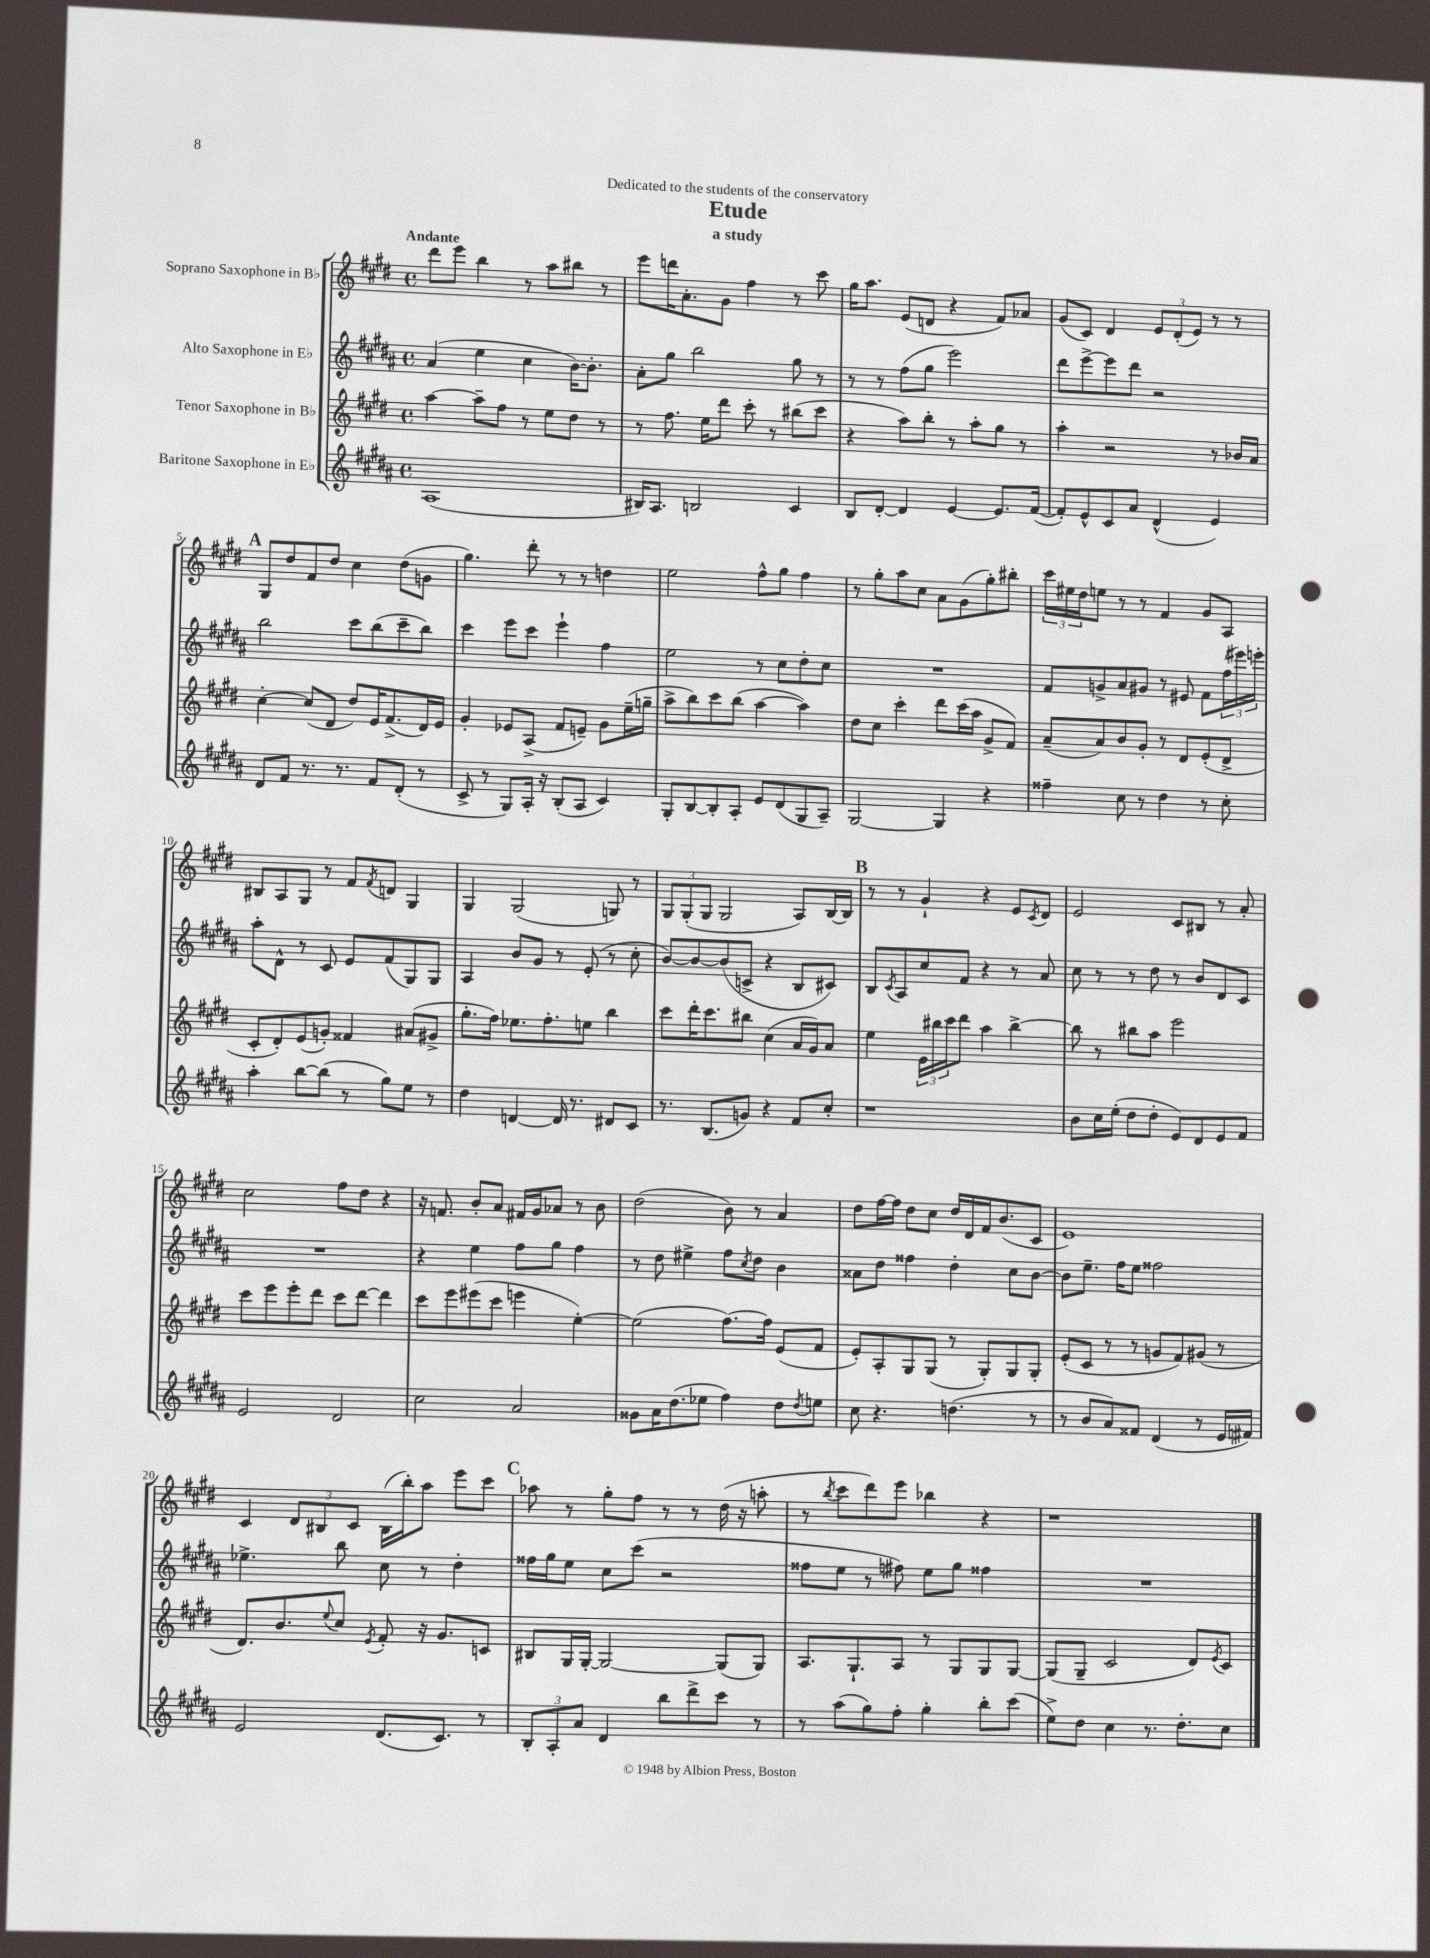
\header { title = "Etude" subtitle = "a study" dedication = "Dedicated to the students of the conservatory" }
<<
\new StaffGroup <<
\new Staff = "s0" \with { instrumentName = "Soprano Saxophone in Bb" } {
    \clef treble \key e \major \defaultTimeSignature \time 4/4 \tempo "Andante"
    dis'''8 e'''8 b''4 r8 a''8 bis''8 r8 |
    e'''8 d'''16 a'8.-. gis'8 fis''4 r8 cis'''8 |
    gis''16 a''8. e'8( d'8 r4 fis'8) aes'8 |
    gis'8( cis'8) dis'4 \tuplet 3/2 { e'8 dis'8-.( e'8) } r8 r8 |
    \mark \markup { \bold "A" } gis8 dis''8 fis'8 dis''8 cis''4 dis''8( g'8 |
    gis''4.) dis'''8-. r8 r8 d''4 |
    e''2 fis''8-^ gis''8 fis''4 |
    r8 gis''8-. a''8 cis''8 a'8 gis'8( gis''8-.) bis''8-. |
    \tuplet 3/2 { cis'''16 eis''16 dis''16 } e''8 r8 r8 fis'4 gis'8 a8 |
    bis8 a8 gis8 r8 fis'8 \acciaccatura { fis'8 } d'8 gis4 |
    gis4 gis2( g8) r8 |
    \tuplet 3/2 { gis8 gis8-.( gis8 } gis2 a8) b16~ b16 |
    \mark \markup { \bold "B" } r8 r8 gis'4-! r4 e'8 \acciaccatura { cis'8 } dis'8 |
    e'2 cis'8 bis8 r8 a'8-. |
    cis''2 fis''8 dis''8 r4 |
    r16 f'8. b'8-. a'8 fis'16 gis'16 aes'8 r8 b'8 |
    dis''2( b'8) r8 a'4 |
    dis''8 fis''16~ fis''16 dis''8 cis''8 dis''16 dis'16 fis'16 b'8.( cis'8 |
    e'1) |
    cis'4 \tuplet 3/2 { dis'8 bis8 cis'8 } bis16( b''16-.) a''8 e'''8 cis'''8 |
    \mark \markup { \bold "C" } aes''8 r8 gis''8-. fis''8 r8 r8 dis''16( r16 a''8-. |
    r8 \acciaccatura { b''8 } cis'''8 dis'''8) e'''8 bes''4 r4 |
    r1 \bar "|." |
}
\new Staff = "s1" \with { instrumentName = "Alto Saxophone in Eb" } {
    \clef treble \key b \major \defaultTimeSignature \time 4/4
    ais'4( e''4 cis''4 b'16~) b'8.-. |
    ais'8-. gis''8 b''2 gis''8 r8 |
    r8 r8 fis''8( gis''8 e'''2) |
    dis'''8 e'''8~-> e'''8 dis'''8 r2 |
    \mark \markup { \bold "A" } b''2 cis'''8 b''8( cis'''8-- b''8) |
    cis'''4 e'''8 cis'''8 e'''4-! fis''4 |
    e''2 r8 cis''8 dis''8-. cis''8 |
    R1 |
    fis'8 g'8-> ais'8 gis'8 r8 eis'8 fis'8 \tuplet 3/2 { fis''16( eis'''16) e'''16-. } |
    ais''8-. dis'8-^ r8 cis'8 e'8 fis'8( gis8) gis8 |
    ais4 b'8 gis'8 r8 e'8-.( r8 cis''8-. |
    b'8~) b'8~ b'8( c'8-> r4 b8 cis'8) |
    \mark \markup { \bold "B" } b8 \acciaccatura { cis'8 } ais8 cis''8 fis'8 r4 r8 ais'8 |
    cis''8 r8 r8 dis''8 r8 b'8 dis'8 cis'8 |
    R1 |
    r4 e''4 fis''8 gis''8 fis''4 |
    r8 dis''8 eis''4-> fis''8 \acciaccatura { cis''8 } dis''8 b'4 |
    aisis'8 dis''8 fisis''4 dis''4-. cis''8 b'8~ |
    b'8 e''8.-- fis''16 e''8 fisis''2 |
    ees''4.-> b''8 cis''8 r8 dis''4-. |
    \mark \markup { \bold "C" } fisis''16 gis''16 e''8 cis''8 cis'''8( r2 |
    fisis''8 e''8 r8 fis''8) e''8 gis''8 fisis''4 |
    R1 \bar "|." |
}
\new Staff = "s2" \with { instrumentName = "Tenor Saxophone in Bb" } {
    \clef treble \key e \major \defaultTimeSignature \time 4/4
    a''4~ a''8-- fis''8 r8 e''8 dis''8 r8 |
    r8 fis''8. e''16 dis'''8 cis'''8-. r8 bis''8( cis'''8 |
    r4 a''8) b''8-. r8 a''8-. gis''8 r8 |
    a''4-. r2 r8 bes'16 a'16 |
    \mark \markup { \bold "A" } cis''4~-. cis''8( dis'8 dis''8) e'16 fis'8.->( dis'16) e'16 |
    gis'4-. ees'8 a8->( fis'8 e'8--) gis'8 e''16--( g''16-- |
    a''8-> b''8) cis'''8 b''8( a''4~ a''4) |
    dis''8 cis''8 cis'''4-. dis'''8 cis'''16( a''16 gis'8-> fis'8) |
    a'8--( a'8) b'8 gis'8-. r8 dis'8 e'8-.( dis'8-> |
    cis'8-. dis'8-.) e'8( g'8-.) fisis'4 ais'8( gis'8-> |
    gis''8.-. fis''16) ees''8. fis''8.-. e''8 b''4 |
    cis'''8 dis'''16-. cis'''8. bis''8 cis''4( a'16 gis'16) a'8 |
    \mark \markup { \bold "B" } e''4 \tuplet 3/2 { e'16 bis''16 cis'''16 } dis'''8 a''4 bis''4~-> |
    bis''8 r8 bis''8 a''8 e'''2 |
    cis'''8 e'''8 e'''8-. dis'''8 cis'''8 dis'''8~ dis'''4 |
    cis'''8 e'''8 eis'''8( cis'''8 e'''4 e''4~-.) |
    e''2( fis''8.~) fis''16 e'8( fis'8 |
    e'8-.) a8-. gis8 gis8( r8 gis8-.) gis8 gis8-. |
    e'8-.( cis'8 r8 r8 g'8 fis'8) gis'8( r8 |
    dis'8.) b'8. \appoggiatura { e''8 } cis''8 \acciaccatura { e'8 } fis'8-. r16 gis'8. c'8 |
    \mark \markup { \bold "C" } bis8 gis16 gis16~-. gis2~ gis8( gis8) |
    a8. gis8.-! a8 r8 gis8 gis8 gis8~ |
    gis8( gis8-- cis'2 dis'8) \acciaccatura { e'8 } cis'8 \bar "|." |
}
\new Staff = "s3" \with { instrumentName = "Baritone Saxophone in Eb" } {
    \clef treble \key b \major \defaultTimeSignature \time 4/4
    ais1( |
    bis16) ais8. b2 cis'4 |
    b8 dis'8~-. dis'4 e'4~ e'8. fis'16~( |
    fis'8-.) e'8-^ cis'8 ais'8 dis'4-^( e'4) |
    \mark \markup { \bold "A" } dis'8 fis'8 r8. r8. fis'8 dis'8-.( r8 |
    cis'8-> r8 gis8) ais16-. r16 b8-.( ais8 cis'4) |
    gis8-. b8~ b8-. ais8-. e'8 dis'8( gis8 ais8--) |
    gis2~ gis4 r4 |
    fisis''4-- cis''8 r8 dis''4 r8 cis''8-. |
    ais''4-. b''8~ b''8( r8 gis''8) e''8 r8 |
    dis''4 d'4~ d'16 r8. dis'8 cis'8 |
    r8. b8.( g'8) r4 fis'8 cis''8-. |
    \mark \markup { \bold "B" } r1 |
    b'8 cis''16 e''16-.( dis''8 dis''8-. e'8) dis'8 e'8 fis'8 |
    e'2 dis'2 |
    cis''2 ais'2 |
    gisis'8 ais'16 dis''8.( ees''8 fis''4) dis''8 \acciaccatura { dis''8 } e''8 |
    cis''8 r4. d''4.( r8 |
    r8 b'8 ais'8) fisis'8 dis'4( r8 e'16 fis'16) |
    e'2 dis'8.( cis'8.) r8 |
    \mark \markup { \bold "C" } \tuplet 3/2 { b8-. ais8-. ais'8 } dis'4 b''8 dis'''8-> cis'''8 r8 |
    r8 ais''8( gis''8) fis''8-. gis''4-. b''8-. cis'''8( |
    e''8->) dis''8 cis''4 r8. dis''8.-. cis''8 \bar "|." |
}
>>
>>
